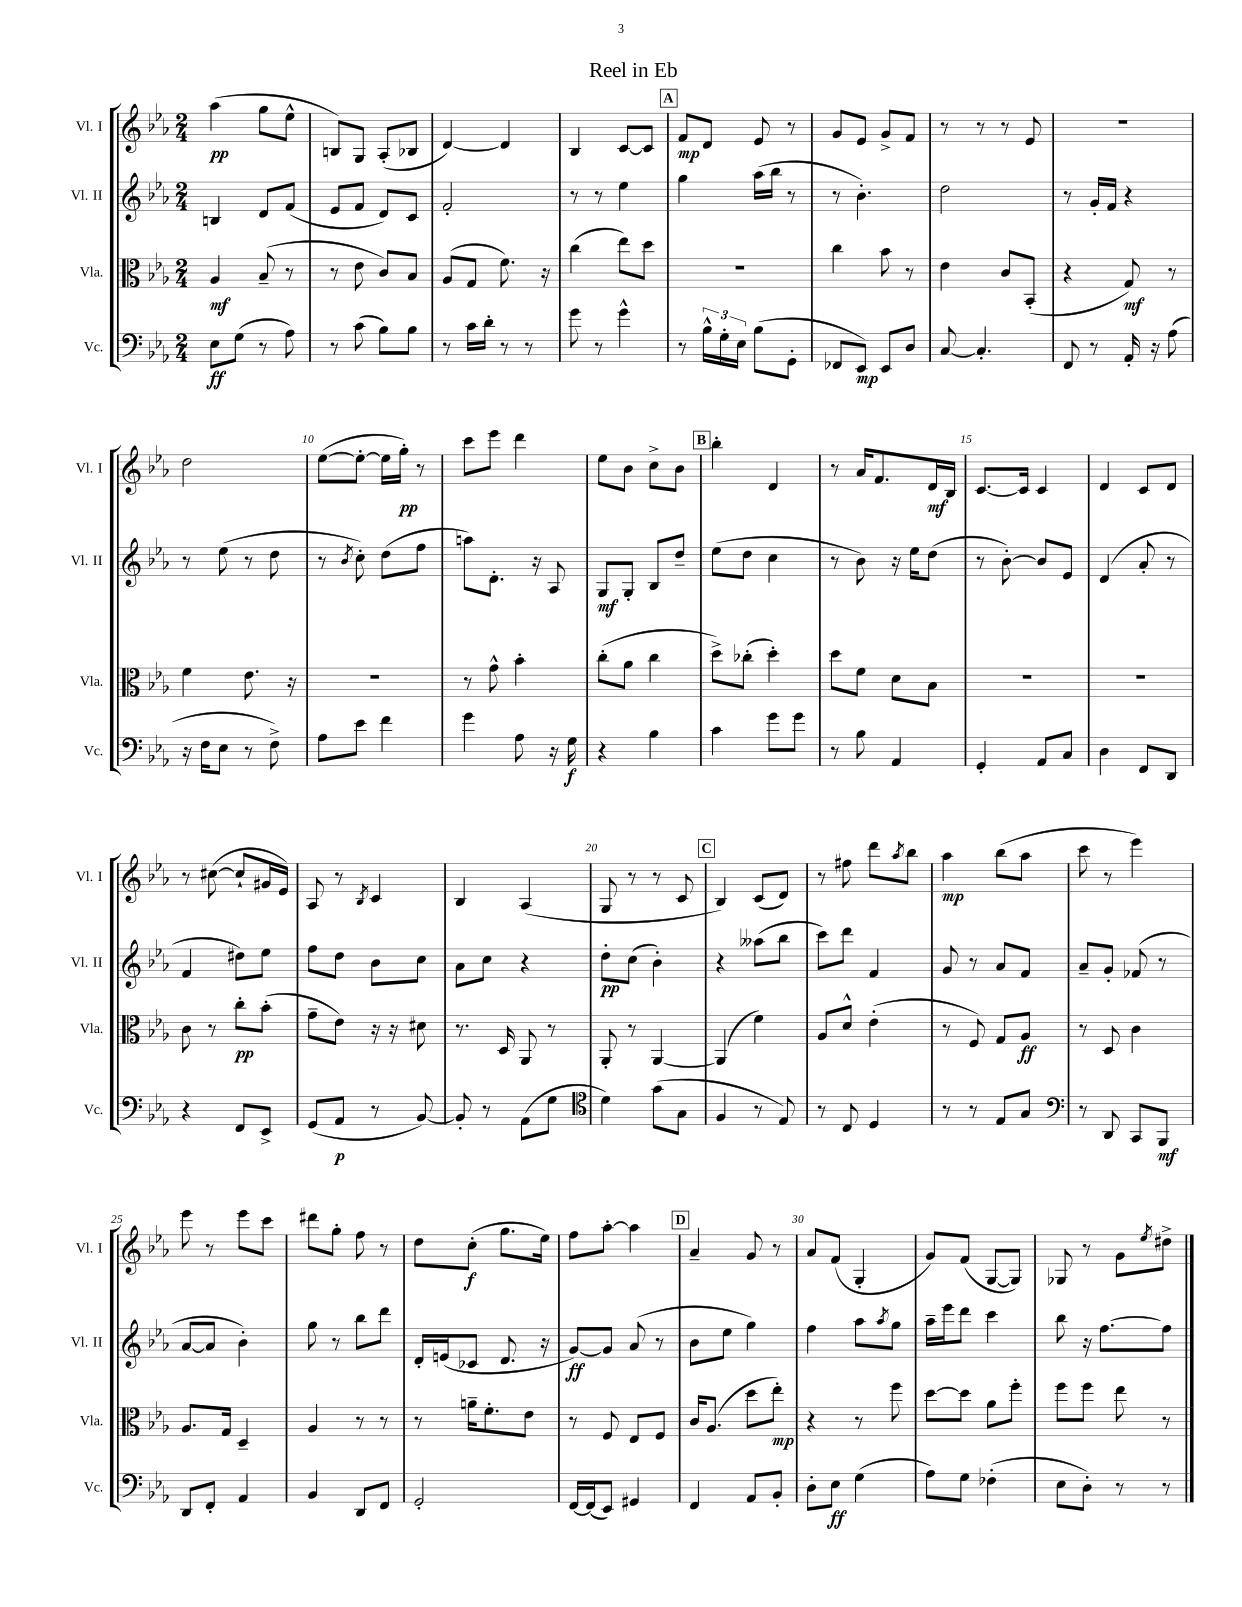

**kern	**kern	**kern	**kern
*staff4	*staff3	*staff2	*staff1
*clefF4	*clefC3	*clefG2	*clefG2
*k[b-e-a-]	*k[b-e-a-]	*k[b-e-a-]	*k[b-e-a-]
*M2/4	*M2/4	*M2/4	*M2/4
8E-	4A-	4B	(4aa-
(8G	.	.	.
8r	(8B-~	8d	8gg
8A-)	8r	(8f	8ee-^^
=	=	=	=
8r	8r	8e-	8B)
(8c	8e-	8f	8G
8B-)	8c)	8d)	(8A-'
8B-	8B-	8c	8B-
=	=	=	=
8r	(8A-	2f'	[4d)
16c	8G	.	.
16d'	.	.	.
8r	8.f)	.	4d]
8r	.	.	.
.	16r	.	.
=	=	=	=
8g	(4cc	8r	4B-
8r	.	8r	.
4g^^	8ee-)	4ee-	[8c
.	8dd	.	8c]
=	=	=	=
8r	2r	4gg	8f
24B-^^	.	.	8d
24G'	.	.	.
24E-	.	.	.
(8B-	.	(16aa-	8e-
.	.	16bb-	.
8GG'	.	8r	8r
=	=	=	=
8FF-	4cc	8r	8g
8EE-)	.	4.b-')	8e-
8EE-	8b-	.	8g^
8D	8r	.	8f
=	=	=	=
[8C	4e-	2dd	8r
4.C']	.	.	8r
.	8c	.	8r
.	(8BB-'	.	8e-
=	=	=	=
8FF	4r	8r	2r
8r	.	16g'	.
.	.	16f	.
16AA-'	8G)	4r	.
16r	.	.	.
(8A-	8r	.	.
=	=	=	=
16r	4f	8r	2dd
16F	.	.	.
8E-	.	(8ee-	.
8r	8.e-	8r	.
8F^)	.	8dd	.
.	16r	.	.
=	=	=	=
8A-	2r	8r	([8ee-
.	.	8qb-	.
8e-	.	8cc')	8ee-'_
4f	.	(8dd	16ee-]
.	.	.	16gg')
.	.	8ff	8r
=	=	=	=
4g	8r	8aa)	8ccc
.	8g^^	8.d'	8eee-
8A-	4b-'	.	4ddd
.	.	16r	.
16r	.	8A-	.
16G	.	.	.
=	=	=	=
4r	(8cc'	8G	8ee-
.	8a-	8G'	8b-
4B-	4cc	8B-	8cc^
.	.	8dd~	8b-
=	=	=	=
4c	8dd^)	(8ee-	4bb-'
.	(8cc-'	8dd	.
8g	4dd')	4cc	4d
8g	.	.	.
=	=	=	=
8r	8dd	8r	8r
8B-	8f	8b-)	16a-
.	.	.	8.f
4AA-	8d	16r	.
.	.	16ee-	.
.	8B-	(8dd	16d
.	.	.	16B-
=	=	=	=
4GG'	2r	8r	[8.c
.	.	[8b-')	.
.	.	.	16c]
8AA-	.	8b-]	4c
8C	.	8e-	.
=	=	=	=
4D	2r	(4d	4d
8FF	.	8a-'	8c
8DD	.	8r	8d
=	=	=	=
4r	8c	4f	8r
.	8r	.	([8cc#
8FF	8cc'	8dd#)	8cc#`]
8EE-^	(8b-'	8ee-	16g#
.	.	.	16e-)
=	=	=	=
(8GG	8g~	8ff	8A-
8AA-	8e-)	8dd	8r
.	.	.	8qB-
8r	16r	8b-	4c
.	16r	.	.
[8BB-)	8d#	8cc	.
=	=	=	=
8BB-']	8.r	8a-	4B-
8r	.	8cc	.
.	16D	.	.
(8AA-	8AA-	4r	(4A-
8G	8r	.	.
=	=	=	=
*clefC4	*	*	*
4d)	8AA-'	8dd'	8G
.	8r	(8cc	8r
(8g	[4AA-	4b-')	8r
8G	.	.	8c
=	=	=	=
4F	(4AA-]	4r	4B-)
8r	4f)	(8aa--	(8c
8E-)	.	8bb-	8d)
=	=	=	=
8r	8A-	8ccc)	8r
8C	8d^^	8ddd	8ff#
4D	(4e-'	4f	8ddd
.	.	.	8qaa-
.	.	.	8bb-
=	=	=	=
8r	8r	8g	4aa-
8r	8F)	8r	.
8E-	8G	8a-	(8bb-
8G	8A-	8f	8aa-
=	=	=	=
*clefF4	*	*	*
8r	8r	8a-~	8ccc
8DD	8D	8g'	8r
8CC	4c	(8f-	4eee-)
8BBB-	.	8r	.
=	=	=	=
8DD	8.A-	[8a-	8eee-
8FF'	.	8a-]	8r
.	16G	.	.
4AA-	4D~	4b-')	8eee-
.	.	.	8ccc
=	=	=	=
4BB-	4A-	8gg	8ddd#
.	.	8r	8gg'
8DD	8r	8bb-	8ff
8FF	8r	8ddd	8r
=	=	=	=
2GG'	8r	16d'	8dd
.	.	(16e	.
.	16a~	8c-	(8cc'
.	8.f'	.	.
.	.	8.d	8.gg
.	8e-	.	.
.	.	16r	16ee-)
=	=	=	=
[16FF	8r	[8g)	8ff
(16FF]	.	.	.
8EE-)	8F	8g]	[8aa-'
4GG#	8E-	(8a-	4aa-]
.	8F	8r	.
=	=	=	=
4FF	16c	8b-	4a-~
.	(8.A-	.	.
.	.	8ee-	.
8AA-	8dd	4gg)	8g
8BB-'	8ee-')	.	8r
=	=	=	=
8D'	4r	4ff	8a-
8E-	.	.	(8f
(4G	8r	8aa-	4G'
.	.	8qaa-	.
.	8ff	8gg	.
=	=	=	=
8A-)	[8dd	16aa-~	8g)
.	.	16eee-	.
8G	8dd]	8ddd	(8f
(4F-'	8a-	4ccc	[8G
.	8ff'	.	8G])
=	=	=	=
8E-	8ff	8bb-	8G-
8D')	8ff	16r	8r
.	.	[8.ff	.
8r	8ee-	.	8g
.	.	.	8qee-
8r	8r	8ff]	8dd#^
==	==	==	==
*-	*-	*-	*-
